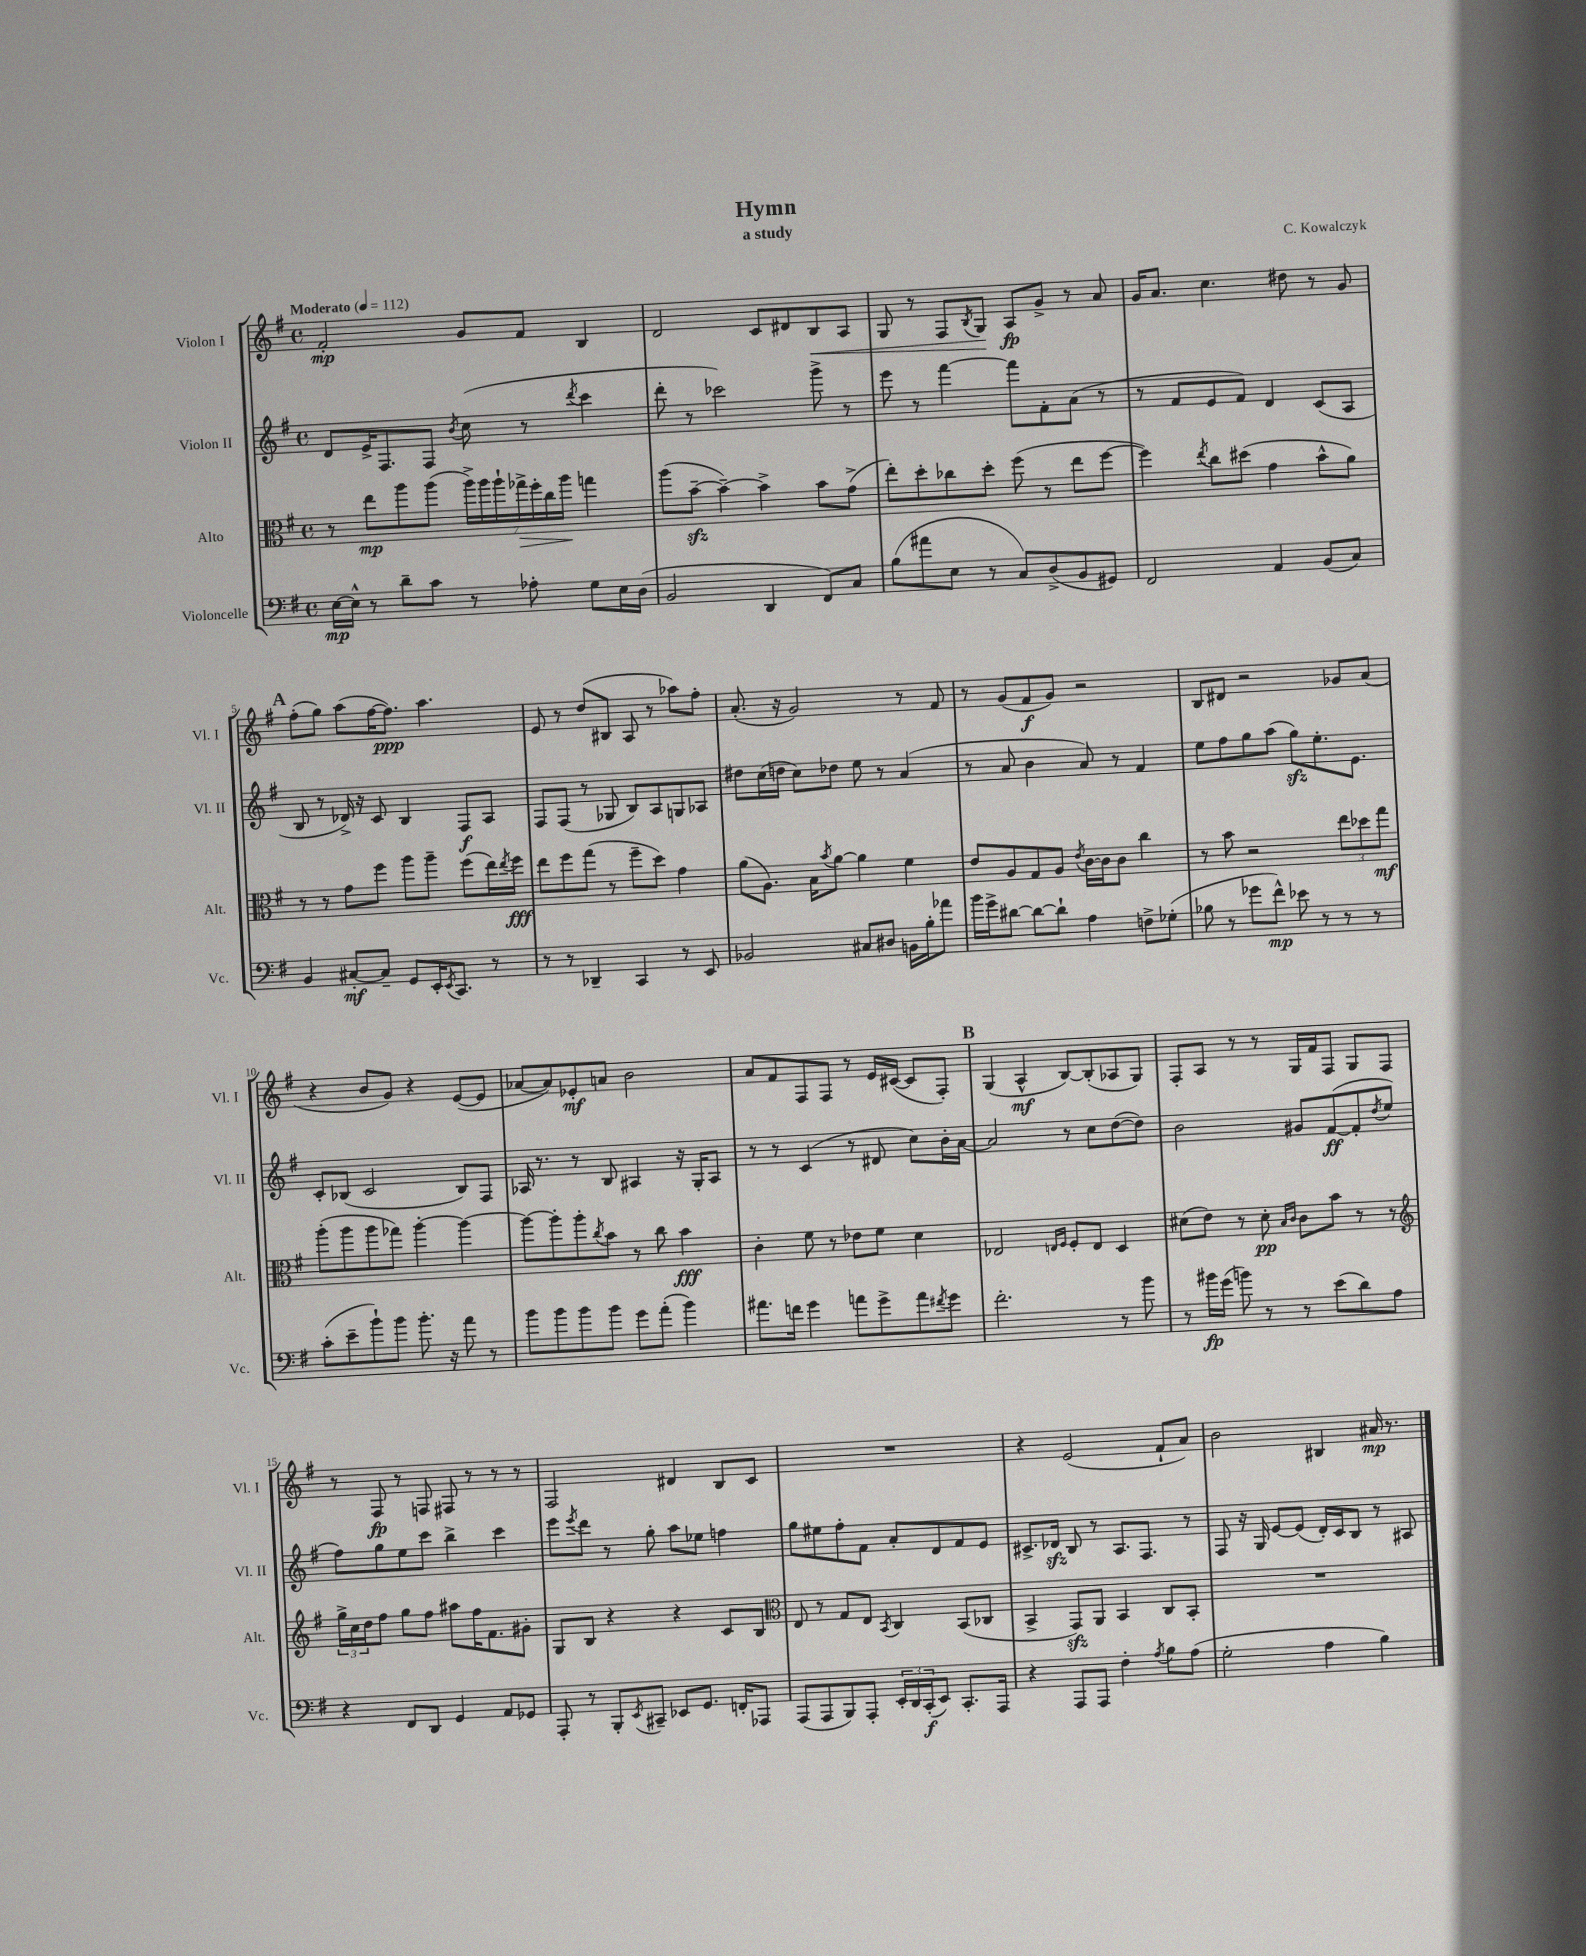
\header { title = "Hymn" composer = "C. Kowalczyk" subtitle = "a study" }
<<
\new StaffGroup <<
\new Staff = "s0" \with { instrumentName = "Violon I" shortInstrumentName = "Vl. I" } {
    \clef treble \key g \major \defaultTimeSignature \time 4/4 \tempo "Moderato" 4 = 112
    fis'2-.\mp g'8 fis'8 b4 |
    d'2 c'8 dis'8 b8\< a8 |
    g8 r8 fis8 \acciaccatura { b8 } g8\! a8\fp g'8-> r8 a'8 |
    g'16 a'8. c''4. dis''8 r8 g'8 |
    \mark \markup { \bold "A" } fis''8-.( g''8) a''8( fis''16~ fis''8.\ppp) a''4. |
    e'8 r8 d''8( bis8 a8 r8 aes''8) fis''8-. |
    a'8.-.( r16 g'2) r8 fis'8 |
    r8 g'8( fis'8\f g'8) r2 |
    b8 dis'8 r2 ges'8 a'8( |
    r4 b'8 g'8) r4 e'8~( e'8 |
    aes'8~ aes'8) ees'8-.\mf a'8 b'2 |
    a'8 fis'8 fis8 fis8 r8 e'16 cis'16~( cis'8 fis8-.) |
    \mark \markup { \bold "B" } g4( a4-^\mf b8~) b8-.( aes8 g8) |
    fis8-. a8 r8 r8 g16 fis'16 fis8 g8 fis8 |
    r8 fis8\fp r8 f8 fis8 r8 r8 r8 |
    fis2 dis'4 b8 c'8 |
    R1 |
    r4 e'2( fis'8-! a'8) |
    b'2 bis4 ais'16\mp r8. \bar "|." |
}
\new Staff = "s1" \with { instrumentName = "Violon II" shortInstrumentName = "Vl. II" } {
    \clef treble \key g \major \defaultTimeSignature \time 4/4
    d'8 e'16-> fis8. fis8 \acciaccatura { b'8 } c''8( r8 \acciaccatura { d'''8 } c'''4 |
    d'''8-. r8 ces'''2) g'''8-> r8 |
    e'''8 r8 fis'''4~ fis'''8 fis'8-. a'8( r8 |
    r8 fis'8 e'8 fis'8) d'4 c'8( a8 |
    \mark \markup { \bold "A" } b8 r8 des'16->) r16 c'8 b4 fis8\f a8 |
    fis8 fis8( r8 ges8 b8) a8 g8 aes8 |
    dis''8 c''16( d''16 c''8) des''8 e''8 r8 a'4( |
    r8 a'8 b'4 a'8) r8 fis'4 |
    e''8 fis''8 g''8 a''8( g''8\sfz) e''8.-. e'8. |
    c'8-. bes8( c'2 bes8) fis8 |
    aes16 r8. r8 b8 ais4 r16 g16-. ais8 |
    r8 r8 c'4( r8 dis'8 c''8) b'16-. a'16~ |
    \mark \markup { \bold "B" } a'2 r8 c''8 d''8~( d''8) |
    b'2 gis'8 fis'8~\ff( fis'8-. \acciaccatura { d''8 } e''8 |
    fis''8) g''8 e''8 c'''8 b''4-> c'''4 |
    e'''8 \acciaccatura { e'''8 } d'''8 r8 g''8-. a''8 ees''8 f''4 |
    g''8 eis''8 fis''8-. fis'8 a'8-. d'8 fis'8 e'8 |
    cis'8.-> des'16\sfz b8 r8 a8. fis8. r8 |
    fis8 r16 g16 e'8~ e'8( d'16-.) c'16 b8 r8 ais8 \bar "|." |
}
\new Staff = "s2" \with { instrumentName = "Alto" shortInstrumentName = "Alt." } {
    \clef alto \key g \major \defaultTimeSignature \time 4/4
    r8 e''8\mp a''8 a''8( \tuplet 7/4 { a''16->) a''16 a''16-! ges''16->\> fis''16-. c''16 a''16\! } g''4 |
    a''8( b'8~--\sfz b'4~--) b'4-> b'8 g'8->( |
    e''8-.) d''8-. ces''8 d''8-. fis''8( r8 e''8 fis''8~ |
    fis''4) \acciaccatura { e''8 } c''8 dis''8( g'4 b'8-^ a'8) |
    \mark \markup { \bold "A" } r8 r8 g'8 fis''8 a''8 a''8-- fis''8( e''16) \acciaccatura { e''8 } fis''16\fff |
    e''8 fis''8 g''8( r8 fis''8-- d''8) g'4 |
    a'8( a8.) b16 \acciaccatura { b'8 } a'8~ a'4 fis'4 |
    e'8 a8 g8 a8 \acciaccatura { e'8 } c'16~ c'16 c'8 c''4 |
    r8 b'8 r2 \tuplet 3/2 { e''8 des''8 g''8\mf } |
    a''8-.( a''8 a''8 ges''8) a''4~-. a''4~ |
    a''8~ a''8-. a''8-. \acciaccatura { c''8 } b'8 r8 c''8 b'4\fff |
    c'4-. fis'8 r8 ees'8 fis'8 d'4 |
    \mark \markup { \bold "B" } ees2 \grace { e16 fis16 } fis8-. e8 d4 |
    dis'8( e'8) r8 dis'8-.\pp \grace { b16 c'16 } c'8 b'8 r8 r8 |
    \clef treble \tuplet 3/2 { g''16-> c''16 d''16 } fis''8 g''8 fis''8 ais''8 fis''16 fis'8. gis'8-. |
    g8 b8 r4 r4 c'8 b8 |
    \clef alto e8 r8 g8 e8 \acciaccatura { b,8 } c4 b,8( ces8 |
    b,4-> g,8\sfz) a,8 b,4 c8 b,8-. |
    R1 \bar "|." |
}
\new Staff = "s3" \with { instrumentName = "Violoncelle" shortInstrumentName = "Vc." } {
    \clef bass \key g \major \defaultTimeSignature \time 4/4
    e16~\mp e16-^ r8 d'8-- c'8 r8 aes8-. g8 e16 d16( |
    b,2 d,4 fis,8) c8 |
    b8( ais'8 e8 r8 c8) d8->( b,8 gis,8) |
    fis,2 a,4 b,8( c8) |
    \mark \markup { \bold "A" } b,4 cis8~-.\mf cis8-- g,8 e,16-. \acciaccatura { e,8 } c,8. r8 |
    r8 r8 des,4-- c,4 r8 e,8 |
    bes,2 cis8 dis8 b,16 b16-. aes'8 |
    b'16 g'16-> dis'8~ dis'8~ dis'8-! a4 f8-> ges8-.( |
    bes8 r8 ges'8 fis'8-^\mp) ees'8 r8 r8 r8 |
    c'8-.( e'8-- b'8-!) b'8 b'8.-. r16 a'8 r8 |
    b'8 b'8 b'8 b'8 g'8 a'8-.( b'4) |
    ais'8. f'16 g'4 a'8 g'8-> a'8 \acciaccatura { fis'8 } g'8 |
    \mark \markup { \bold "B" } fis'2.-. r8 b'8 |
    r8 bis'16\fp g'16( b'8) r8 r8 e'8( d'8) a8 |
    r4 fis,8 d,8 g,4 a,8 ges,8 |
    a,,8-. r8 b,,8-. \acciaccatura { e,8 } cis,8-- ees,8 g,8. f,16-. aes,,8 |
    a,,8( a,,8 b,,8) a,,8-. \tuplet 3/2 { e,16-. d,16 c,16-.\f( } e,8) c,8.-. a,,16 |
    r4 a,,8 a,,8 fis4-. \acciaccatura { a8 } b8 a8( |
    g2-. a4 b4) \bar "|." |
}
>>
>>
